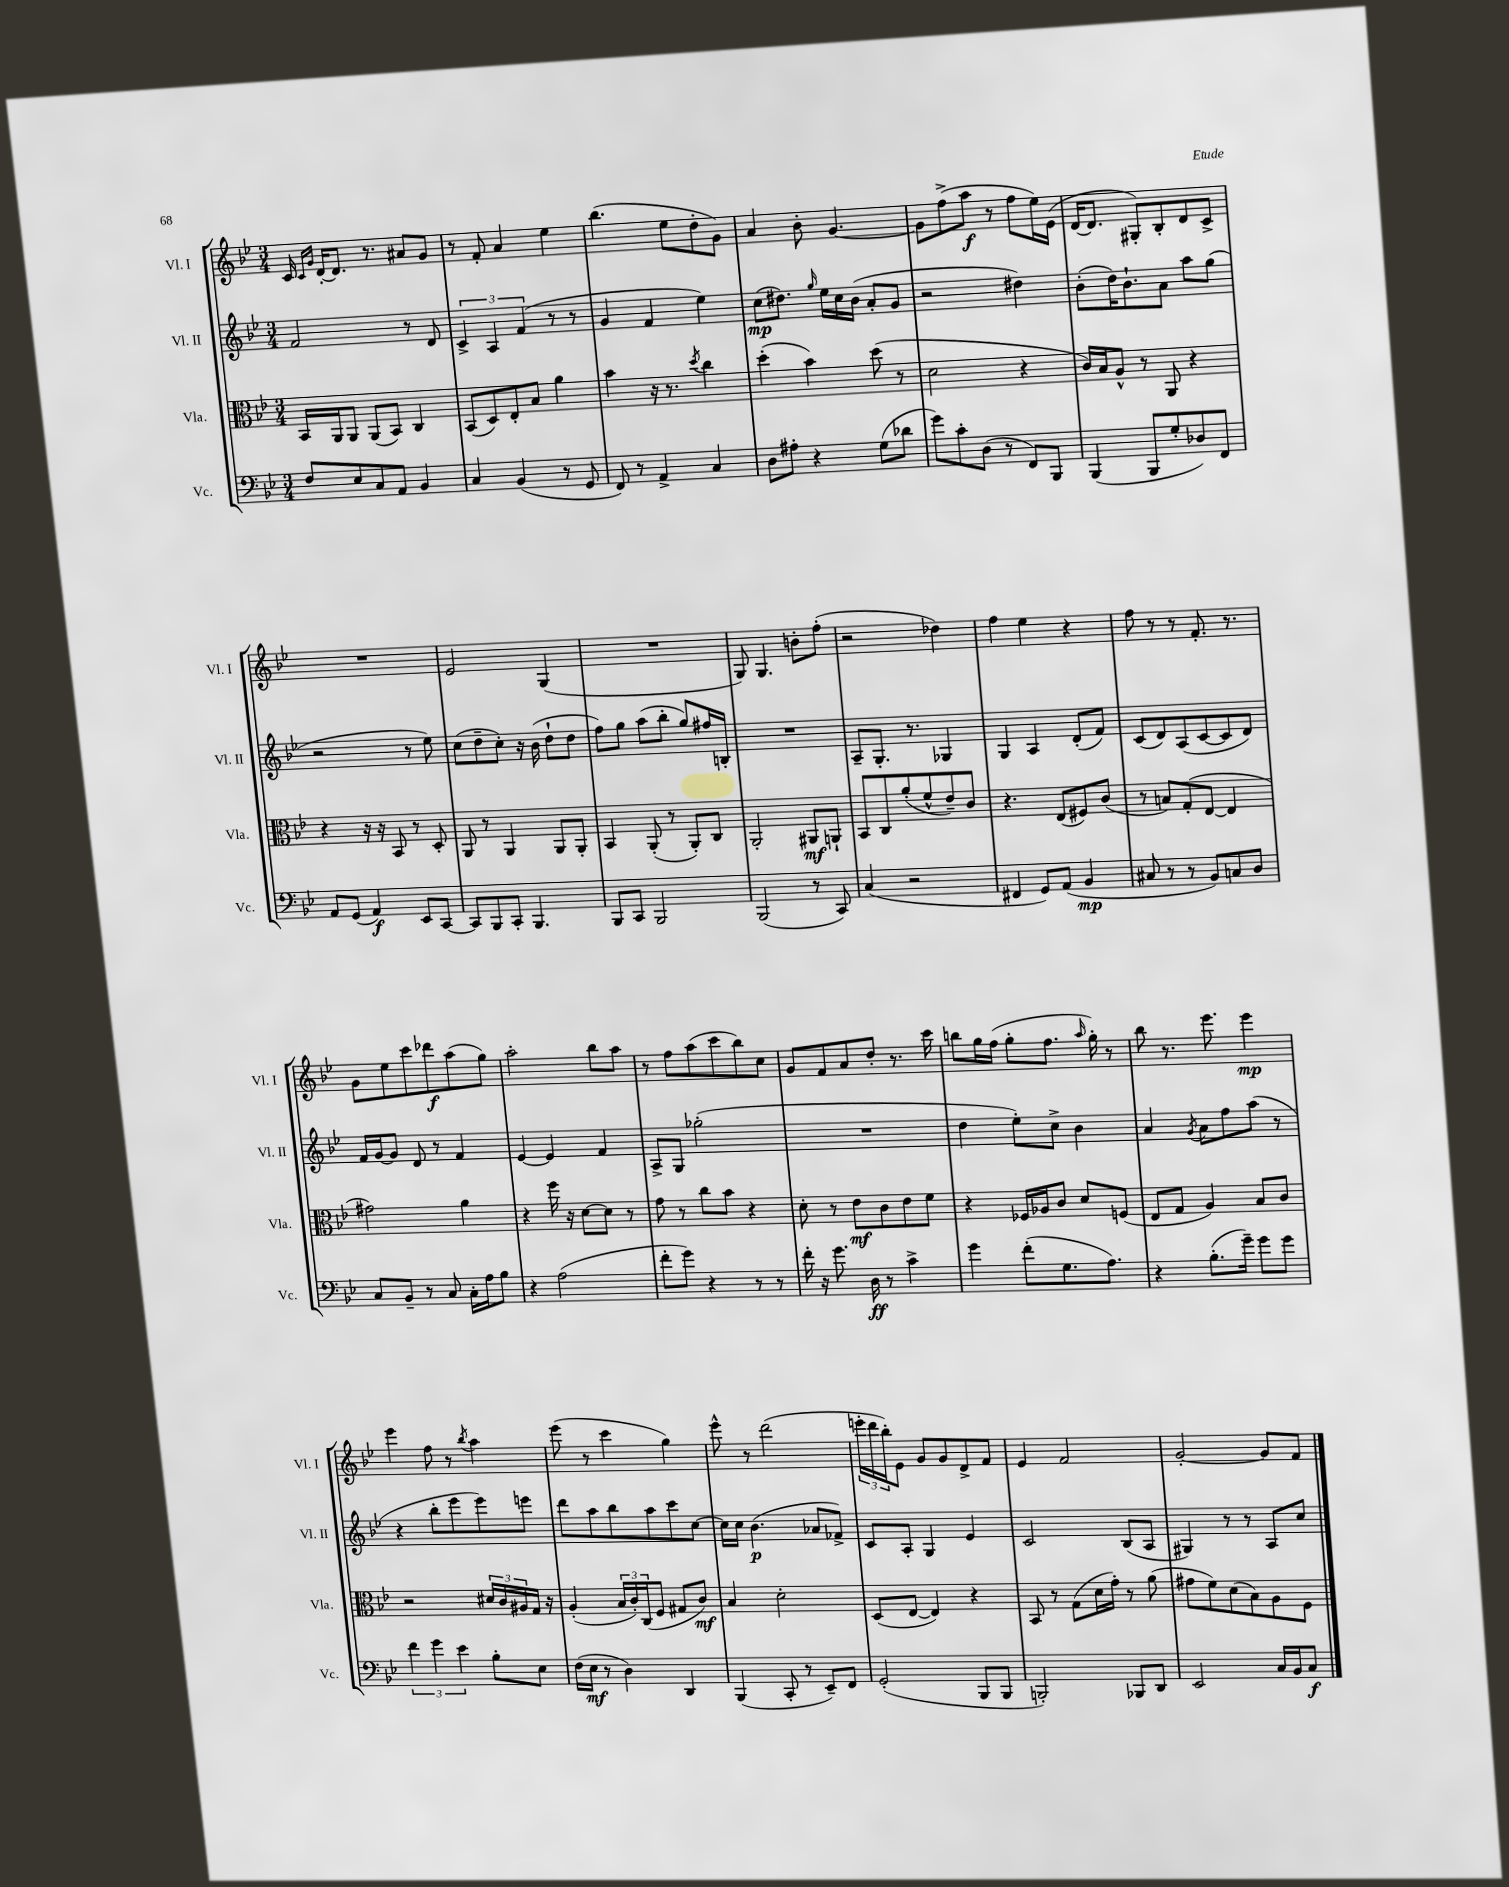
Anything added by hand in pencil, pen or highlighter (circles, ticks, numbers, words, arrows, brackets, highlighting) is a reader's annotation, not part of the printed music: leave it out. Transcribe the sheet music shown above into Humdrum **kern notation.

**kern	**dynam	**kern	**dynam	**kern	**dynam	**kern	**dynam
*part4	*part4	*part3	*part3	*part2	*part2	*part1	*part1
*staff4	*staff4	*staff3	*staff3	*staff2	*staff2	*staff1	*staff1
*I"Vc.	*	*I"Vla.	*	*I"Vl. II	*	*I"Vl. I	*
*I'Vc.	*	*I'Vla.	*	*I'Vl. II	*	*I'Vl. I	*
*clefF4	*	*clefC3	*	*clefG2	*	*clefG2	*
*k[b-e-]	*	*k[b-e-]	*	*k[b-e-]	*	*k[b-e-]	*
*M3/4	*	*M3/4	*	*M3/4	*	*M3/4	*
=21	=21	=21	=21	=21	=21	=21	=21
8F/L	.	16BB-/LL	.	2f/	.	16c/	.
.	.	.	.	.	.	16qqc/LL	.
.	.	.	.	.	.	16qqg/JJ	.
.	.	16AA/J	.	.	.	[16d'/KL	.
8E-/	.	8AA/J	.	.	.	8.d/J]	.
8C/	.	(8AA/L	.	.	.	.	.
.	.	.	.	.	.	8.r	.
8AA/J	.	8BB-/J)	.	.	.	.	.
4BB-/	.	4C/	.	8r	.	8a#X/L	.
.	.	.	.	8d/	.	8g/J	.
=22	=22	=22	=22	=22	=22	=22	=22
4C/	.	(8BB-/L	.	6c^/	.	8r	.
.	.	8D/)	.	.	.	8f'/	.
.	.	.	.	6A/	.	.	.
(4BB-/	.	8E-'/	.	.	.	4a/	.
.	.	.	.	(6f/	.	.	.
.	.	8B-/J	.	.	.	.	.
8r	.	4a\	.	8r	.	4ee-\	.
8GG/	.	.	.	8r	.	.	.
=23	=23	=23	=23	=23	=23	=23	=23
8FF/)	.	4b-\	.	4g/	.	(4.bb-\	.
8r	.	.	.	.	.	.	.
4AA^/	.	16r	.	4f/	.	.	.
.	.	8.r	.	.	.	.	.
.	.	.	.	.	.	8ee-\L	.
.	.	8qdd/	.	.	.	.	.
4C/	.	4cc\	.	4ee-\)	.	8dd'\	.
.	.	.	.	.	.	8g\J)	.
=24	=24	=24	=24	=24	=24	=24	=24
8D\L	.	(4dd'\	.	(8cc\L	mp	4a/	.
8A#X'\J	.	.	.	8.dd#X\J)	.	.	.
4r	.	4b-\)	.	.	.	8b-'\	.
.	.	.	.	16qqgg/	.	.	.
.	.	.	.	16ee-\LL	.	.	.
.	.	.	.	16cc\	.	[4.g/	.
.	.	.	.	(16b-\JJ	.	.	.
(8G\L	.	(8dd\	.	8a'/L	.	.	.
8d-X\J	.	8r	.	8g/J	.	.	.
=25	=25	=25	=25	=25	=25	=25	=25
8g\L)	.	2d\	.	2r	.	8g\L]	.
8c'\	.	.	.	.	.	(8ff^\	.
(8D\J	.	.	.	.	.	8aa\J	f
8r	.	.	.	.	.	8r	.
8FF/L)	.	4r	.	4dd#X\)	.	8ff\L	.
8BBB-/J	.	.	.	.	.	16ee-\L)	.
.	.	.	.	.	.	(16e-\JJ	.
=26	=26	=26	=26	=26	=26	=26	=26
(4BBB-/	.	16c/LL)	.	(8b-'\L	.	[16d/KL	.
.	.	16B-/J	.	.	.	8.d/J]	.
.	.	8A^^/J	.	16dd\K)	.	.	.
.	.	.	.	8.b-`\	.	.	.
8BBB-/L	.	8r	.	.	.	8G#X'/L)	.
8G'/	.	8AA/	.	8a\J	.	8B-'/	.
8D-X/)	.	4r	.	8aa\L	.	8d/	.
8FF/J	.	.	.	(8gg\J	.	8c^/J	.
!!LO:LB:g=z
=27	=27	=27	=27	=27	=27	=27	=27
8AA/L	.	4r	.	2r	.	2.r	.
(8GG/J	.	.	.	.	.	.	.
4AA/)	f	16r	.	.	.	.	.
.	.	16r	.	.	.	.	.
.	.	8BB-/	.	.	.	.	.
8EE-/L	.	8r	.	8r	.	.	.
[8CC/J	.	8D'/	.	8ee-\)	.	.	.
=28	=28	=28	=28	=28	=28	=28	=28
8CC/L]	.	8AA/	.	(8cc\L	.	2e-/	.
8BBB-/	.	8r	.	8dd~\	.	.	.
8CC'/J	.	4AA/	.	8cc'\J)	.	.	.
4.BBB-/	.	.	.	16r	.	.	.
.	.	.	.	(16b-\	.	.	.
.	.	8AA/L	.	8dd`\L	.	(4G/	.
.	.	8AA'/J	.	8dd\J	.	.	.
=29	=29	=29	=29	=29	=29	=29	=29
8BBB-/L	.	4BB-/	.	8ff\L)	.	2.r	.
8CC/J	.	.	.	8gg\J	.	.	.
2BBB-/	.	(8AA'/	.	(8aa\L	.	.	.
.	.	8r	.	8bb-'\J	.	.	.
.	.	8AA'/L)	.	8gg/L)	.	.	.
.	.	8C/J	.	16ff#X/L	.	.	.
.	.	.	.	16Bn'/JJ	.	.	.
=30	=30	=30	=30	=30	=30	=30	=30
(2BBB-/	.	2AA'/	.	2.r	.	8G/)	.
.	.	.	.	.	.	4.G/	.
8r	.	8AA#X/L	mf	.	.	8bn'\L	.
8CC/)	.	8AAn`/J	.	.	.	(8ff'\J	.
=31	=31	=31	=31	=31	=31	=31	=31
(4C/	.	8BB-/L	.	8A~/L	.	2r	.
.	.	8C/	.	8.G'/J	.	.	.
2r	.	(8a'/	.	.	.	.	.
.	.	.	.	8.r	.	.	.
.	.	8f^^/	.	.	.	.	.
.	.	8e-~/)	.	4G-X/	.	4dd-X\)	.
.	.	8c/J	.	.	.	.	.
=32	=32	=32	=32	=32	=32	=32	=32
4FF#X/	.	4.r	.	4G/	.	4ff\	.
8GG/L)	.	.	.	4A/	.	4ee-\	.
(8AA/J	.	(8E-/L	.	.	.	.	.
4BB-/	mp	8F#X/)	.	(8d'/L	.	4r	.
.	.	(8c/J	.	8f/J)	.	.	.
=33	=33	=33	=33	=33	=33	=33	=33
8C#X/	.	8r	.	(8c/L	.	8ff\	.
8r	.	8Bn/L)	.	8d/)	.	8r	.
8r	.	(8G'/	.	(8A/	.	8r	.
8BB-/L)	.	[8E-/J	.	[8c/	.	8.f'/	.
8Cn/	.	4E-/]	.	8c/]	.	.	.
.	.	.	.	.	.	8.r	.
8D/J	.	.	.	8d/J)	.	.	.
!!LO:LB:g=z
=34	=34	=34	=34	=34	=34	=34	=34
8C/L	.	2g#X\)	.	16f/LL	.	8g\L	.
.	.	.	.	[16g/J	.	.	.
8BB-~/J	.	.	.	8g/J]	.	8ee-\	.
8r	.	.	.	8d/	.	8ccc\	.
8C/	.	.	.	8r	.	8ddd-X\	f
16C'\LL	.	4a\	.	4f/	.	(8aa\	.
16A\J	.	.	.	.	.	.	.
8B-\J	.	.	.	.	.	8gg\J)	.
=35	=35	=35	=35	=35	=35	=35	=35
4r	.	4r	.	[4e-/	.	2aa'\	.
(2A\	.	16ff\	.	4e-/]	.	.	.
.	.	16r	.	.	.	.	.
.	.	[8d\L	.	.	.	.	.
.	.	8d\J]	.	4f/	.	8bb-\L	.
.	.	8r	.	.	.	8aa\J	.
=36	=36	=36	=36	=36	=36	=36	=36
8f'\L	.	8g\	.	8A^/L	.	8r	.
8g\J)	.	8r	.	8G/J	.	8ff\L	.
4r	.	8cc\L	.	(2gg-X'\	.	(8aa\	.
.	.	8b-\J	.	.	.	8ccc\	.
8r	.	4r	.	.	.	8bb-\)	.
8r	.	.	.	.	.	8cc\J	.
=37	=37	=37	=37	=37	=37	=37	=37
16f'\	.	8d'\	.	2.r	.	8g/L	.
16r	.	.	.	.	.	.	.
8.g\	.	8r	.	.	.	8f/	.
.	.	8e-\L	mf	.	.	8a/	.
16D\	ff	.	.	.	.	.	.
8r	.	8c\	.	.	.	8dd'/J	.
4c^\	.	8e-\	.	.	.	8.r	.
.	.	8f\J	.	.	.	.	.
.	.	.	.	.	.	16ccc\	.
=38	=38	=38	=38	=38	=38	=38	=38
4g\	.	4r	.	4dd\	.	8bbn\L	.
.	.	.	.	.	.	16gg\L	.
.	.	.	.	.	.	(16ff\JJ	.
(8f'\L	.	16F-X/LL	.	8ee-'\L)	.	8gg'\L	.
.	.	16A-X/J	.	.	.	.	.
8.G\	.	8c/J	.	8cc^\J	.	8.ff\J	.
.	.	8d/L	.	4b-\	.	.	.
.	.	.	.	.	.	16qqaa/	.
8.A\J)	.	.	.	.	.	16gg'\)	.
.	.	(8Fn/J	.	.	.	8r	.
=39	=39	=39	=39	=39	=39	=39	=39
4r	.	8E-/L	.	4a/	.	8bb-\	.
.	.	8G/J	.	.	.	8.r	.
.	.	.	.	8qg/	.	.	.
(8.B-'\L	.	4A/)	.	8a\L	.	.	.
.	.	.	.	.	.	8.eee-\	.
.	.	.	.	8ff\	.	.	.
16g~\Jk)	.	.	.	.	.	.	.
8g\L	.	8B-/L	.	(8aa\J	.	4eee-\	mp
8g\J	.	8c/J	.	8r	.	.	.
!!LO:LB:g=z
=40	=40	=40	=40	=40	=40	=40	=40
6f\	.	2r	.	4r	.	4eee-\	.
6g\	.	.	.	.	.	.	.
.	.	.	.	8bb-'\L	.	8ff\	.
6e-\	.	.	.	.	.	.	.
.	.	.	.	8eee-\	.	8r	.
.	.	.	.	.	.	8qbb-/	.
8B-'\L	.	24d#X/LL	.	8eee-\)	.	4aa\	.
.	.	24c/	.	.	.	.	.
.	.	24A#X/	.	.	.	.	.
8E-\J	.	16G/JJ	.	8eeen\J	.	.	.
.	.	16r	.	.	.	.	.
=41	=41	=41	=41	=41	=41	=41	=41
(16F\LL	.	(4A'/	.	8ddd\L	.	(8eee-\	.
16E-\JJ	mf	.	.	.	.	.	.
8r	.	.	.	8aa\	.	8r	.
4D\)	.	24B-/LL	.	8bb-\	.	4ccc\	.
.	.	24c'/)	.	.	.	.	.
.	.	(24C/J	.	.	.	.	.
.	.	8F/J	.	8aa\	.	.	.
4DD/	.	8G#X/L	.	8ccc\	.	4gg\)	.
.	.	8c/J)	mf	[8cc\J	.	.	.
=42	=42	=42	=42	=42	=42	=42	=42
(4BBB-/	.	4B-/	.	16cc\LL]	.	8eee-^^\	.
.	.	.	.	16cc\JJ	.	.	.
.	.	.	.	(4.b-\	p	8r	.
8CC'/	.	2d'\	.	.	.	(2ddd\	.
8r	.	.	.	.	.	.	.
8EE-~/L)	.	.	.	8a-X/L	.	.	.
8FF/J	.	.	.	8f-X^/J)	.	.	.
=43	=43	=43	=43	=43	=43	=43	=43
(2GG'/	.	(8D/L	.	8c/L	.	24eeen'\LL	.
.	.	.	.	.	.	24ddd\	.
.	.	.	.	.	.	24bb-'\J)	.
.	.	[8E-/J	.	8A'/J	.	8e-\J	.
.	.	4E-/])	.	4G/	.	8g/L	.
.	.	.	.	.	.	8g/	.
8BBB-/L	.	4r	.	4e-/	.	8d^/	.
8BBB-/J	.	.	.	.	.	8f/J	.
=44	=44	=44	=44	=44	=44	=44	=44
2BBBn'/)	.	8BB-/	.	2c/	.	4e-/	.
.	.	8r	.	.	.	.	.
.	.	(8G\L	.	.	.	2f/	.
.	.	16d\L	.	.	.	.	.
.	.	16g'\JJ)	.	.	.	.	.
8BBB-X/L	.	8r	.	(8B-/L	.	.	.
8DD/J	.	(8a\	.	8A/J	.	.	.
=45	=45	=45	=45	=45	=45	=45	=45
2EE-/	.	8g#X\L	.	4G#X/)	.	[2g'/	.
.	.	8f\)	.	.	.	.	.
.	.	(8d\	.	8r	.	.	.
.	.	8B-\)	.	8r	.	.	.
16C/LL	.	8A\	.	8A/L	.	8g/L]	.
16BB-/J	.	.	.	.	.	.	.
8C/J	f	8F\J	.	8cc/J	.	8f/J	.
==	==	==	==	==	==	==	==
*-	*-	*-	*-	*-	*-	*-	*-
